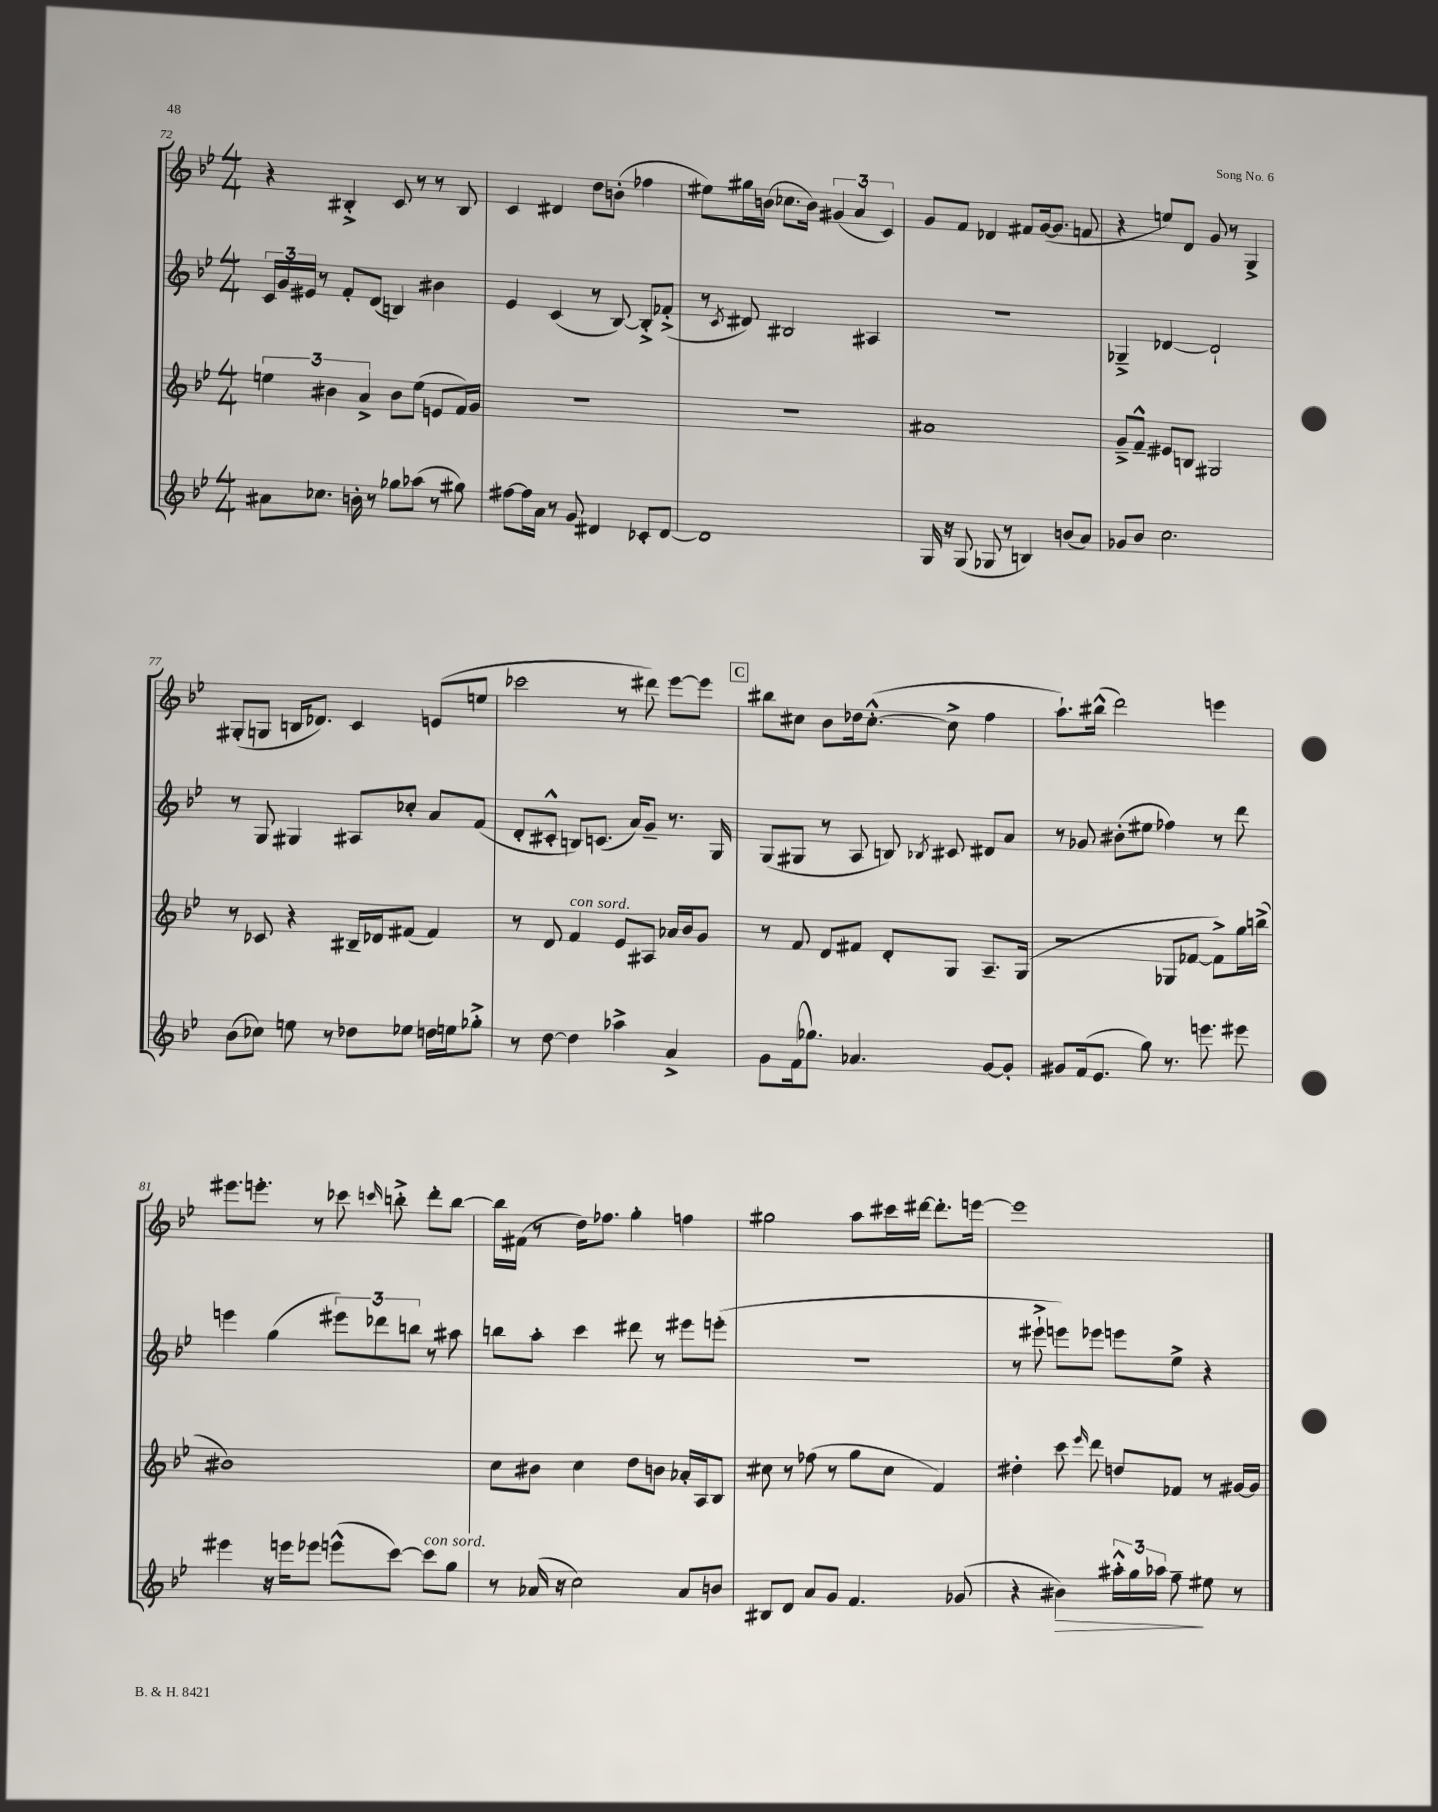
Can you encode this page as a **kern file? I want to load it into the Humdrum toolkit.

**kern	**dynam	**kern	**kern	**kern
*part4	*part4	*part3	*part2	*part1
*staff4	*staff4	*staff3	*staff2	*staff1
*clefG2	*	*clefG2	*clefG2	*clefG2
*k[b-e-]	*	*k[b-e-]	*k[b-e-]	*k[b-e-]
*M4/4	*	*M4/4	*M4/4	*M4/4
=72	=72	=72	=72	=72
8a#X\L	.	6een\	24c/LL	4r
.	.	.	24g/	.
.	.	.	24e#X/JJ	.
8.cc-X\J	.	.	8r	.
.	.	6b#X\	.	.
.	.	.	8f'/L	4B#X'^/
16bn'\	.	.	.	.
.	.	6a^/	.	.
8r	.	.	(8d/J	.
8gg-X\L	.	8b#\L	4Bn/)	8c/
(8aa-X\J	.	(8ee\J	.	8r
8r	.	8en/L	4b#X\	8r
8gg#X\)	.	16f/L)	.	8B#/
.	.	16g/JJ	.	.
=73	=73	=73	=73	=73
[8ff#X\L	.	1r	4e-/	4c/
16ff#\L]	.	.	.	.
16a\JJ	.	.	.	.
8r	.	.	(4c/	4d#X/
8g/	.	.	.	.
4d#X/	.	.	8r	8dd\L
.	.	.	[8B-/)	(8bn'\J
8c-X'/L	.	.	8B-'^/L]	4ff-X\
[8d#/J	.	.	(8f-X'^/J	.
=74	=74	=74	=74	=74
1d#]	.	1r	8r	8ee#X\L)
.	.	.	8qc/	.
.	.	.	8d#X/)	16gg#X\L
.	.	.	.	(16bn\JJ
.	.	.	2B#X/	8.cc-X\L
.	.	.	.	16b\Jk)
.	.	.	.	(6g#X/
.	.	.	.	6a/
.	.	.	4A#X/	.
.	.	.	.	6c/)
=75	=75	=75	=75	=75
16G/	.	1a#X	1r	8g/L
16r	.	.	.	.
(8G/	.	.	.	8f/J
8G-X/	.	.	.	4d-X/
8r	.	.	.	.
4Bn/)	.	.	.	8f#X/L
.	.	.	.	([16g/k
.	.	.	.	8.g/J]
(8bn/L	.	.	.	.
8a/J)	.	.	.	8fn/
=76	=76	=76	=76	=76
8g-X/L	.	8g~^/L	4G-X~^/	4r
8b-/J	.	8f~^^/J	.	.
2.cc\	.	8e#X/L	[4d-X/	8een/L)
.	.	8Bn/J	.	8d/J
.	.	2G#X/	2d-`/]	8g/
.	.	.	.	8r
.	.	.	.	4G^/
!!LO:LB:g=z
=77	=77	=77	=77	=77
(8b-\L	.	8r	8r	(8G#X'/L
8cc-X\J)	.	8c-X/	8G/	8Gn/J
8een\	.	4r	4G#X/	16Bn/KL
.	.	.	.	8.d-X/J)
8r	.	.	.	.
8dd-X\L	.	16B#X~/LL	8A#X/L	4c/
.	.	16d-X/J	.	.
8ee-X\J	.	(8f#X/J	8cc-X'/J	.
16ddn\LL	.	4f#/)	8a/L	(8en/L
16een\J	.	.	.	.
8gg-X'^\J	.	.	(8f/J	8een/J
=78	=78	=78	=78	=78
8r	.	8r	8d'/L	2ccc-X\
[8dd\	.	8d/	8c#X'^^/J	.
!	!	!LO:TX:a:i:t=con sord.	!	!
4dd\]	.	4f/	8Bn/L)	.
.	.	.	(8.cn/J	.
4aa-X^\	.	8e-/L	.	8r
.	.	.	16a/KL)	.
.	.	8A#X/J	8g~/J	8ddd#X\)
4a^/	.	16a-X/LL	8.r	[8eee-\L
.	.	16b-/J	.	.
.	.	8g/J	.	8eee-\J]
.	.	.	16G/	.
!!LO:REH:place=s1:t=C
=79	=79	=79	=79	=79
8g\L	.	8r	(8G/L	8bb#X\L
(16f\k	.	8f/	8G#X/J	8cc#X\J
8.gg-X\J)	.	.	.	.
.	.	8d/L	8r	8b-\L
4.a-X/	.	8f#X/J	8A/	16dd-X\k
.	.	.	.	([8.cc#'^^\J
.	.	8d'/L	8Bn/)	.
.	.	.	8qB-X/	.
.	.	8G/J	8c#X/	8cc#^\]
[8g/L	.	8.A~/L	8d#X/L	4ff\
8g'/J]	.	.	8a/J	.
.	.	(16G/Jk	.	.
=80	=80	=80	=80	=80
8g#X/L	.	2r	8r	8.aa`\L)
(16f/k	.	.	8g-X/	.
8.e-/J	.	.	.	(16bb#X^^\Jk
.	.	.	(8b#X'\L	2ddd\)
8gg\)	.	.	8ee#X\J	.
8.r	.	8G-X/L	4ff-X\)	.
.	.	[8f-X/J	.	.
8.eeen\	.	.	.	.
.	.	8f-^\L])	8r	4eeen\
8eee#X\	.	16gg\L	8ddd\	.
.	.	(16bbn^\JJ	.	.
!!LO:LB:g=z
=81	=81	=81	=81	=81
4eee#X\	.	1b#X)	4eeen\	8.eee#X\L
.	.	.	.	8.eeen'\J
16r	.	.	(4gg\	.
16eeen\KL	.	.	.	.
8eee-X\J	.	.	.	8r
(8eeen^^\L	.	.	12eee#X\L)	8ccc-X\
.	.	.	12ddd-X\	.
.	.	.	.	16qqcccn/
[8ccc\J)	.	.	.	8bbn'^\
.	.	.	12bbn\J	.
!LO:TX:a:i:t=con sord.	!	!	!	!
8ccc\L]	.	.	8r	8ddd'\L
8gg\J	.	.	8aa#X\	[8bb\J
=82	=82	=82	=82	=82
8r	.	8cc\L	8bbn\L	16bb\LL]
.	.	.	.	(16f#X\JJ
(16a-X/	.	8b#X\J	8aa'\J	8r
16r	.	.	.	.
2cc\)	.	4cc\	4ccc\	16dd\KL)
.	.	.	.	8.ff-X\J
.	.	8dd\L	8ddd#X\	4gg'\
.	.	8bn\J	8r	.
8a-/L	.	16a-X'/LL	8eee#X\L	4ffn\
.	.	16A/J	.	.
8bn/J	.	8B-/J	(8eeen'\J	.
=83	=83	=83	=83	=83
8B#X/L	.	8cc#X\	1r	2gg#X\
8d/J	.	8r	.	.
8a/L	.	(8ff-X\	.	.
8g/J	.	8r	.	.
4.f/	.	8gg\L	.	8aa\L
.	.	8cc#\J	.	16ccc#X\L
.	.	.	.	[16ddd#X\JJ
.	.	4f/)	.	8.ddd#'\L]
(8g-X/	.	.	.	.
.	.	.	.	[16eeen\Jk
=84	=84	=84	=84	=84
4r	.	4dd#X'\	8r	1eee]
.	.	.	8eee#X`^\	.
!	!LO:HP:b	!	!	!
4b#X\)	>	8ccc\	8eeen\L)	.
.	.	16qqeee-/	.	.
.	.	8ddd\	8eee-X\J	.
24aa#X'^^\LL	.	8ddn/L	8eeen\L	.
24gg\	.	.	.	.
24aa-X\JJ	.	.	.	.
8ff~\	.	8f-X/J	8ee-^\J	.
8ee#X\	]	8r	4r	.
8r	.	[16g#X/LL	.	.
.	.	16g#/JJ]	.	.
==	==	==	==	==
*-	*-	*-	*-	*-
